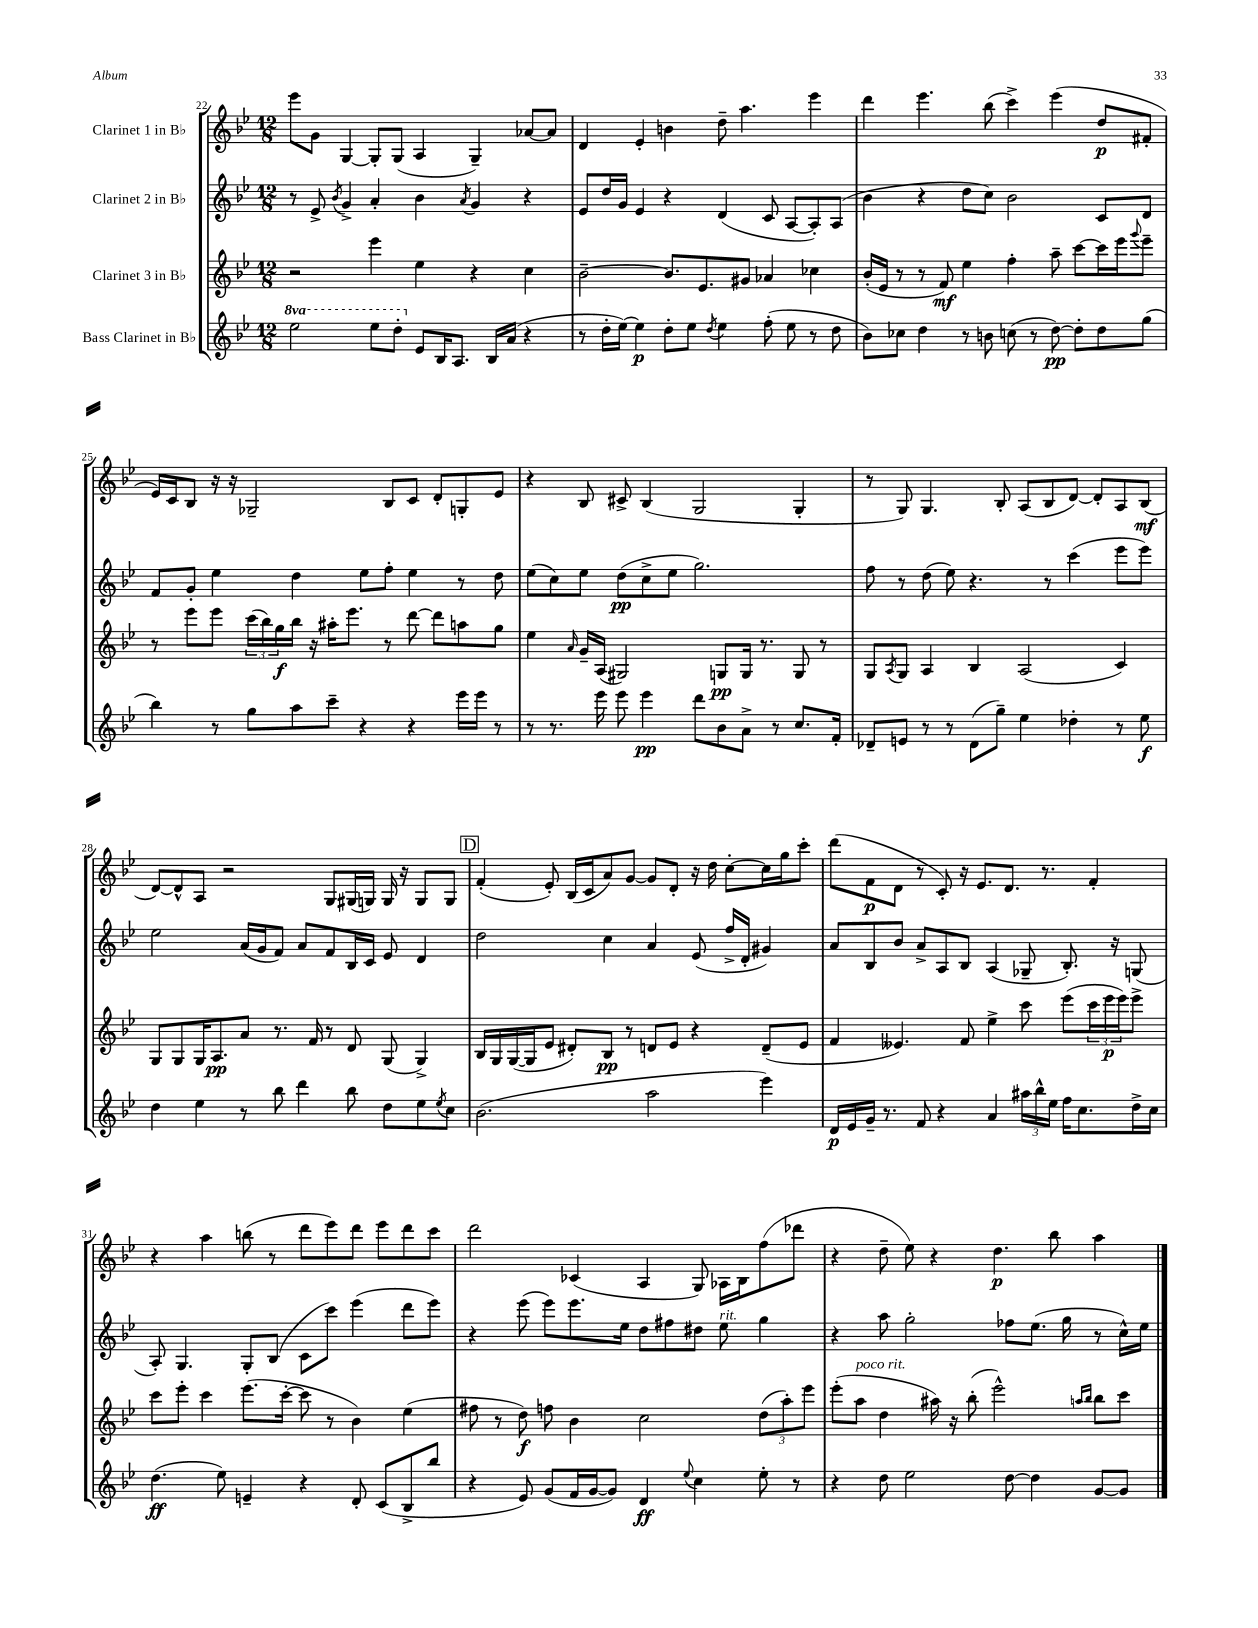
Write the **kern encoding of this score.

**kern	**kern	**kern	**kern
*staff4	*staff3	*staff2	*staff1
*clefG2	*clefG2	*clefG2	*clefG2
*k[b-e-]	*k[b-e-]	*k[b-e-]	*k[b-e-]
*M12/8	*M12/8	*M12/8	*M12/8
2eee-\	2r	8r	8eee-\L
.	.	8e-^/	8g\J
.	.	8qb-/	.
.	.	4g^/	[4G/
8eee-\L	4eee-\	4a'/	8G'/]L
8ddd'\J	.	.	(8G/J
8e-/L	4ee-\	4b-\	4A/
16B-/K	.	.	.
8.A/J	.	.	.
.	.	8qa/	.
.	4r	4g/	4G~/)
16B-/LL	.	.	.
(16a/JJ	.	.	.
4r	4cc\	4r	[8a-/L
.	.	.	8a-/]J
=	=	=	=
8r	[2b-~\	8e-/L	4d/
16dd'\LL	.	16dd/L	.
[16ee-\JJ)	.	16g/JJ	.
4ee-\]	.	4e-/	4e-'/
8dd'\L	8.b-/]L	4r	4b\
8ee-\J	.	.	.
.	8.e-/	.	.
8qdd/	.	.	.
4ee-\	.	(4d/	8dd~\
.	8g#/J	.	4.aa\
(8ff'\	4a-/	8c/	.
8ee-\	.	[8A/L	.
8r	4cc-\	8A'/])	4eee-\
8dd\	.	(8A/J	.
=	=	=	=
8b-\L)	(16b-'/LL	4b-\	4ddd\
.	16e-/JJ	.	.
8cc-\J	8r	.	.
4dd\	8r	4r	4.eee-\
.	8f/)	.	.
8r	4ee-\	8dd\L	.
8b\	.	8cc\J)	(8bb-\
(8cc\	4ff'\	2b-\	4ccc^\)
8r	.	.	.
[8dd\)	8aa~\	.	(4eee-\
8dd'\]L	[8ccc\L	.	.
8dd\	16ccc\]L	8c/L	8dd/L
.	16eee-\J	.	.
.	8qqggg/	.	.
(8gg\J	8eee-~\J	8d/J	8f#'/J
=	=	=	=
4bb-\)	8r	8f/L	16e-/LL)
.	.	.	16c/J
.	8eee-\L	8g'/J	8B-/J
8r	8eee-\J	4ee-\	16r
.	.	.	16r
8gg\L	(24ccc\LL	.	2G-~/
.	24bb-\)	.	.
.	24gg\	.	.
8aa\	16bb-\JJ	4dd\	.
.	16r	.	.
8ccc~\J	16aa#'\LK	.	.
.	8.eee-\J	.	.
4r	.	8ee-\L	.
.	8r	8ff'\J	8B-/L
4r	[8ddd\	4ee-\	8c/J
.	8ddd\]L	.	8d'/L
16eee-\LL	8aa\	8r	8G'/
16eee-\JJ	.	.	.
8r	8gg\J	8dd\	8e-/J
=	=	=	=
8r	4ee-\	(8ee-\L	4r
8.r	.	8cc\)	.
.	16qqa/	.	.
.	16g~/LL	8ee-\J	8B-/
16eee-\	(16A/JJ	.	.
8eee-\	2G#/)	(8dd\L	8c#^/
4eee-\	.	8cc^\	(4B-/
.	.	8ee-\J	.
8ddd\L	.	2.gg\)	2G/
8b-\	8G/L	.	.
8a^\J	16G/Jk	.	.
.	8.r	.	.
8r	.	.	.
8.cc/L	8G/	.	4G'/
.	8r	.	.
16f'/Jk	.	.	.
=	=	=	=
8d-~/L	8G/L	8ff\	8r
.	8qA/	.	.
8e/J	8G/J	8r	8G/)
8r	4A/	(8dd\	4.G/
8r	.	8ee-\)	.
(8d-\L	4B-/	4.r	.
8gg~\J)	.	.	8B-'/
4ee-\	(2A/	.	(8A/L
.	.	8r	8B-/
4dd-'\	.	(4ccc\	[8d/J)
.	.	.	8d'/]L
8r	4c/)	8eee-\L	8A/
8ee-\	.	8eee-\J)	(8B-/J
=	=	=	=
4dd\	8G/L	2ee-\	[8d/L)
.	8G/	.	8d^^/]
4ee-\	16G/K	.	8A/J
.	8.A/	.	.
.	.	.	2r
8r	8a/J	(16a/LL	.
.	.	16g/J	.
8bb-\	8.r	8f/J)	.
4ddd\	.	8a/L	.
.	16f/	.	.
.	8r	8f/	8G/L
8bb-\	8d/	16B-/L	(16G#/L
.	.	16c/JJ	16G/JJ)
8dd\L	(8G/	8e-/	16G/
.	.	.	16r
8ee-\	4G^/)	4d/	8G/L
8qee-/	.	.	.
8cc\J	.	.	8G/J
=	=	=	=
(2.b-\	16B-/LL	2dd\	(4f'/
.	16G/	.	.
.	([16G/	.	.
.	16G/]J	.	.
.	8e-/J	.	8e-'/)
.	8d#'/L)	.	(16B-/LL
.	.	.	16c/J
.	8B-/J	4cc\	8a/)
.	8r	.	[8g/J
2aa\	8d/L	4a/	8g/]L
.	8e-/J	.	8d'/J
.	4r	(8e-/	16r
.	.	.	16dd\
.	.	16ff^/LL	[8cc'\L
.	.	16d'/JJ	.
4eee-\)	(8d~/L	4g#/)	16cc\]L
.	.	.	16gg\J
.	8e-/J	.	8ccc'\J
=	=	=	=
16d/LL	4f/	8a/L	(8ddd\L
16e-/	.	.	.
16g~/JJ	.	8B-/	8f\
8.r	.	.	.
.	4.e--/)	8b-/J	8d\J
8f/	.	8a^/L	8r
4r	.	8A/	8c'/)
.	8f/	8B-/J	16r
.	.	.	8.e-/L
4a/	4ee-^\	(4A/	.
.	.	.	8.d/J
24aa#\LL	8ccc\	8G-~/	.
24bb-^^\	.	.	.
.	.	.	8.r
24ee-\JJ	.	.	.
16ff\LK	(8eee-\L	8.B-'/)	.
8.cc\	.	.	.
.	24ccc\L	.	4f'/
.	24eee-\	.	.
.	.	16r	.
.	24eee-\J)	.	.
16dd^\L	8eee-^\J	(8G/	.
16cc\JJ	.	.	.
=	=	=	=
(4.dd\	8ccc\L	8A'/)	4r
.	8eee-'\J	4.G/	.
.	4ccc\	.	4aa\
8ee-\)	.	.	.
4e~/	(8.eee-\L	8G'/L	(8bb\
.	.	(8B-/J	8r
.	[16ccc'\Jk	.	.
4r	8ccc\]	8c\L	8ddd\L
.	8r	8ccc\J)	8eee-\)
8d'/	4b-\)	(4eee-\	8ddd\J
(8c/L	.	.	8eee-\L
8B-^/	(4ee-\	8ddd\L	8ddd\
8bb-/J	.	8eee-\J)	8ccc\J
=	=	=	=
4r	8ff#\	4r	2ddd\
.	8r	.	.
8e-/)	8dd\)	(8eee-\	.
(8g/L	8ff\	8eee-\L)	.
16f/L	4b-\	8.eee-\	(4c-/
[16g/J	.	.	.
8g/]J)	.	.	.
.	.	16ee-\Jk	.
4d/	2cc\	8dd\L	4A/
.	.	8ff#\	.
8qqee-/	.	.	.
4cc\	.	8dd#\J	8G/)
.	.	8ee-\	16A-\LL
.	.	.	16B-\J
8ee-'\	(12dd\L	4gg\	(8ff\
.	12aa'\)	.	.
8r	.	.	8ddd-\J
.	12eee-\J	.	.
=	=	=	=
4r	(8eee-'\L	4r	4r
.	8aa\J	.	.
8dd\	4dd\	8aa\	8dd~\
2ee-\	.	2gg'\	8ee-\)
.	16aa#\)	.	4r
.	16r	.	.
.	(8bb-'\	.	.
.	2eee-^^\)	.	4.dd\
[8dd\	.	8ff-\L	.
4dd\]	.	(8.ee-\J	.
.	.	.	8bb-\
.	.	16gg\	.
.	16qqaa/LL	.	.
.	16qqbb-/JJ	.	.
[8g/L	8bb-\L	8r	4aa\
8g/]J	8ccc\J	16cc^^\LL)	.
.	.	16ee-\JJ	.
==	==	==	==
*-	*-	*-	*-
